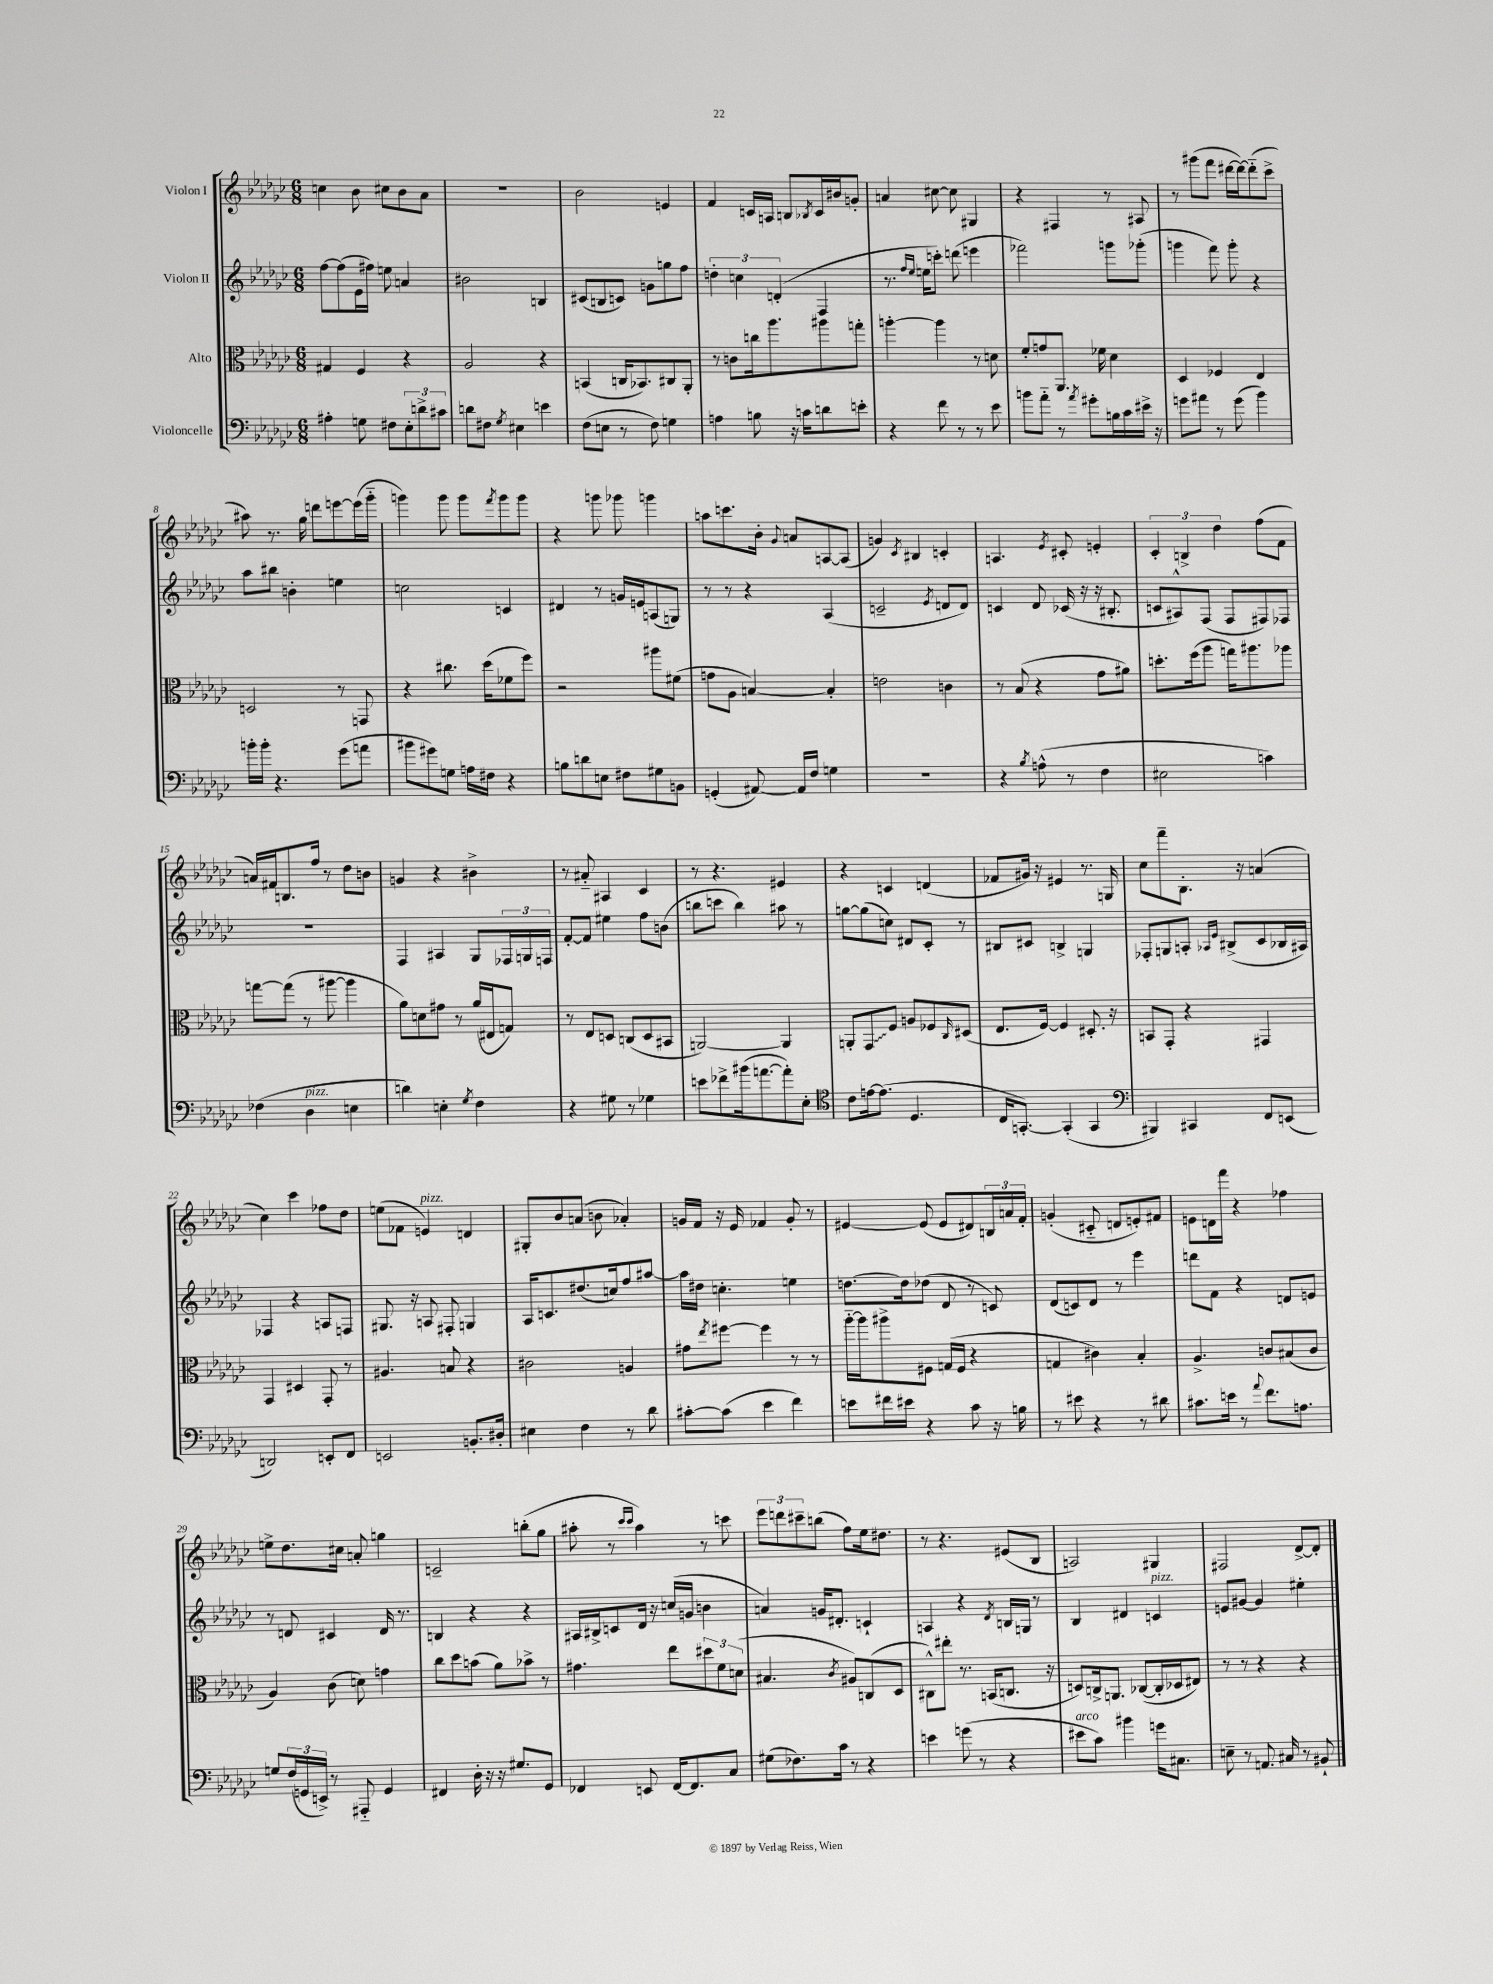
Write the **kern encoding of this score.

**kern	**kern	**kern	**kern
*staff4	*staff3	*staff2	*staff1
*clefF4	*clefC3	*clefG2	*clefG2
*k[b-e-a-d-g-c-]	*k[b-e-a-d-g-c-]	*k[b-e-a-d-g-c-]	*k[b-e-a-d-g-c-]
*M6/8	*M6/8	*M6/8	*M6/8
4A#'	4G#	[8ff	4cc
.	.	(8ff]	.
8G	4F	16e-	8b-
.	.	16ff#)	.
8F#	.	8ee	8cc#
12E-'	4r	4a	8b-
12d^	.	.	.
.	.	.	8a-
12c#	.	.	.
=	=	=	=
8d	2A-	2b#	2.r
8F#	.	.	.
8qG-	.	.	.
4E#	.	.	.
4e	4r	4B	.
=	=	=	=
(8F	(4BB	(8c#	2b-
8E	.	8B	.
8r	16C	8c)	.
.	8.BB-)	.	.
8F)	.	8g	.
4G	8C#	8gg	4e
.	8AA-'	8ff	.
=	=	=	=
4A	8r	6dd'	4f
.	8c	.	.
.	.	6cc	.
8B	16cc	.	16c
.	8.aa-	.	16A
.	.	(6d'	.
16r	.	.	8B
16c	.	.	.
.	.	.	8qB-
8d	8aa#	4F	16c
.	.	.	16b#
8e'	8gg'	.	8g'
=	=	=	=
4r	[4aa'	8.r	4a
.	.	16qqff	.
.	.	16qqee-	.
.	.	16ee	.
8f	4aa]	8ccc')	[8cc#
8r	.	(8ddd	8cc#]
8r	8r	4eee	4G#
8e-	8d	.	.
=	=	=	=
8b	8f'	2fff-)	4r
8a-'~	8g	.	.
8r	8.AA-	.	4F#
8qa-	.	.	.
8g#'	.	.	.
.	16f-	.	.
16B	4d-	8ggg	8r
16c-	.	.	.
16e#^	.	(8ggg-'	8A#
16r	.	.	.
=	=	=	=
8g	4D-	4ggg	8r
8a#	.	.	(8ggg#
8r	4F-	8fff)	8fff
(8g	.	8ggg'	[16ddd#
.	.	.	16ddd#_)
4b-)	4E-	4r	(8ddd#'~]
.	.	.	8ccc-^
=	=	=	=
16b'	2D	8aa-	8aa#)
16b'	.	.	.
4.r	.	8bb#	8.r
.	.	4b'	.
.	.	.	16gg-
.	.	.	8ddd
(8g-	8r	4ee	[8eee
8a	8GG	.	(16eee]
.	.	.	16ggg-'~
=	=	=	=
8b#	4r	2cc	4ggg)
8g#)	.	.	.
8G	8.cc#	.	8ggg
16A	.	.	8ggg
16F#	(16dd-	.	.
.	.	.	8qfff
4r	8f-	4c	8ggg
.	8ff)	.	8ggg
=	=	=	=
8B	2r	4d#	4r
8d	.	.	.
8E	.	8r	8ggg
8F#	.	16g	8ggg-
.	.	16e	.
8G#	8aa#	(8A	4ggg
8BB	(8f#	8G)	.
=	=	=	=
(4GG'	8g	8r	8aa
.	8A-	8r	8.ccc
[8AA#)	[4B)	4r	.
.	.	.	16b-'
.	.	.	8qqg-
16AA#]	.	.	8a
16F	.	.	.
4G	4B']	(4A-	[8A
.	.	.	(8A]
=	=	=	=
2.r	2e	2c~	4g)
.	.	.	8qc-
.	.	.	4B#
.	.	8qe-	.
.	4c	8d	4c'
.	.	8d)	.
=	=	=	=
4r	8r	4c	4.A
.	(8B-	.	.
8qB-	.	.	.
(8A^^	4r	8d-	.
.	.	.	8qe-
8r	.	(16c-	8c#'
.	.	16r	.
4F	8g-	16r	4e'
.	.	8.B#'	.
.	8a#)	.	.
=	=	=	=
2E#	8.dd'	8c	6c-'
.	.	8A#^^)	.
.	.	.	6B^
.	(16ff	.	.
.	8aa-	(8F	.
.	.	.	6dd-
.	16gg)	8F	.
.	8.aa#	.	.
4c)	.	8F#)	(8ff
.	8aa-	8F-	8f
=	=	=	=
(4F-	[8gg	2.r	16a)
.	.	.	16f#
.	(8gg]	.	8.B
4D-	8r	.	.
.	.	.	16ff
.	[8aa#	.	8r
4E	4aa#]	.	8dd-
.	.	.	8b
=	=	=	=
4d)	8a-)	4F	4g
.	8d	.	.
4E'	8g#	4A#	4r
.	8r	.	.
8qG-	.	.	.
4F	(16a-	8G-	4b#^
.	16E#	.	.
.	8G)	24F-	.
.	.	24G	.
.	.	24F	.
=	=	=	=
4r	8r	[8f'	8r
.	8E-	8f]	8a#'~
8G#	8D	4ee#	4A#
8r	(8C	.	.
4G-	8D	8ff	4c-
.	8BB#	(8b	.
=	=	=	=
8e	[2AA)	8bb	8r
8f-^	.	8ccc	4.r
(16b#	.	4bb)	.
[8.a	.	.	.
8a'])	4AA]	8aa#	4e#
8E-'	.	8r	.
=	=	=	=
*clefC4	*	*	*
8c-	8AA'	[8gg	4r
[16e	8GG-	(8gg]	.
(8.e]	.	.	.
.	8F	8cc)	4c
4.D-	8A	8d#	.
.	8F-	8c-'	(4d
.	16qqC-	.	.
.	(8D#	8r	.
=	=	=	=
16C-	8.E-	8B#	8f-
[8.GG')	.	.	.
.	.	8c#	16g#)
.	[16F)	.	16r
(4GG']	4F]	4B^	4e#
4GG	8.D#'	4G	8.r
.	16r	.	16G
=	=	=	=
*clefF4	*	*	*
4BBB#)	8BB	8F-'	8cc-
.	8GG-'	8G	8fff~
4CC#	4r	8A'	8.B-'
.	.	16qqA-	.
.	.	16qqe-	.
.	.	(8B#^	.
.	.	.	16r
8FF	4GG#	8c-	(4a
(8EE	.	16B-	.
.	.	16A#)	.
=	=	=	=
2DD)	4GG-	4F-	4cc-)
.	4D#	4r	4ccc-
8EE'	8GG-'	8A	8ff-
8FF	8r	8F	8dd-
=	=	=	=
2EE	4.A#	8.G#	(8ee
.	.	.	8f-
.	.	16r	.
.	.	8A	4e)
.	8B	8F#'	.
8.BB'	4r	4G	4d
16D#'	.	.	.
=	=	=	=
4E#	2c#	16A-	8G#'
.	.	8.c	.
.	.	.	8b-
4F	.	(8.dd#	(8a
.	.	.	8b
.	.	16cc)	.
8r	4A	8ff	4a-')
8d-	.	[8aa#	.
=	=	=	=
[8c#'	8g#	16aa#]	16g
.	.	16dd#	16f
.	8qee-	.	.
(8c#]	[8ff#	4.cc'	16r
.	.	.	16e-
4e-	4ff#]	.	4f-
4f)	8r	4ee	8g'
.	8r	.	8r
=	=	=	=
8e	[16aa-'~	[8.dd	[4e#
.	16aa-]	.	.
16f#	8aa#^	.	.
16e#	.	16dd]	.
4r	8F#	(8dd-	(8e#]
.	(16G	8d-	8e#
.	16F#	.	.
8c-	4r	8r	8d#)
16r	.	8c)	24B
.	.	.	24a
16B	.	.	.
.	.	.	24f'
=	=	=	=
8r	4G	(8d-	(4g'
8e#	.	8c)	.
4r	4c#)	8d-	8c#'~
.	.	8r	8d
8r	4B-'	4eee-	8e')
8d#	.	.	8f#
=	=	=	=
8.c#	4.A-^	8ddd	8e
.	.	8f	16d
16e	.	.	16fff
8r	.	4r	4r
8qqa-	.	.	.
8.f	8c	.	.
.	(8B#	8d	4ff-
8.A	.	.	.
.	8c	8e	.
=	=	=	=
8G	4A-)	8r	8ee^
(24F	.	8d	8.dd-
24GG	.	.	.
24EE^)	.	.	.
8r	(8c-	4c#	.
.	.	.	16cc#
8AAA#'~	8d)	.	8a'
4GG	4g	16d	4gg
.	.	8.r	.
=	=	=	=
4FF#	8cc-	4B	2c~
.	8dd-	.	.
16D-'	(8b	4r	.
16r	.	.	.
16r	8a-)	.	.
8.G#	.	.	.
.	8b-^	4r	(8bb'
8GG-	8r	.	8gg-
=	=	=	=
4FF-	4.g#	16A#	8aa#'
.	.	16B#^	.
.	.	8c	8r
.	.	.	16qqccc-
.	.	.	16qqccc-
8EE	.	16d-	4aa#)
.	.	16r	.
[16FF-	8ee-	(16cc	.
8.FF-]	.	16g	.
.	12dd#	4b	8r
.	12f	.	.
8C-	.	.	8ccc
.	(12d	.	.
=	=	=	=
(8G#	4.B#	4a)	12eee-
.	.	.	12ddd
8.F-)	.	.	.
.	.	.	12ccc#~
.	.	16g	(8bb
16c-	.	8.d#'	.
.	8qc-	.	.
8r	8A#)	.	8ff)
4r	(8C	4c`	16ee-
.	.	.	8.dd#
.	8D-	.	.
=	=	=	=
4e	8C#^^)	4A	8r
.	8ee#'	.	4.r
(8g	8.r	4r	.
8r	.	.	.
.	(16BB	.	.
.	.	8qd-	.
4r	8.C	16B	(8e#
.	.	16G	.
.	.	8r	8B-
.	16r	.	.
=	=	=	=
8e#	8D)	4B-	2A)
8c-)	16C^	.	.
.	8.AA	.	.
4b#	.	4d#	.
.	([8C-	.	.
16g	16C-']	4c	4G#
8.C#	16D-	.	.
.	8E#)	.	.
=	=	=	=
8E~	8r	8e	2F#
8r	8r	[8g#	.
8.AA	4r	4g#]	.
16C#	.	.	.
8r	4r	4ee#'	[8d-^
8BB#`	.	.	8d-']
==	==	==	==
*-	*-	*-	*-
